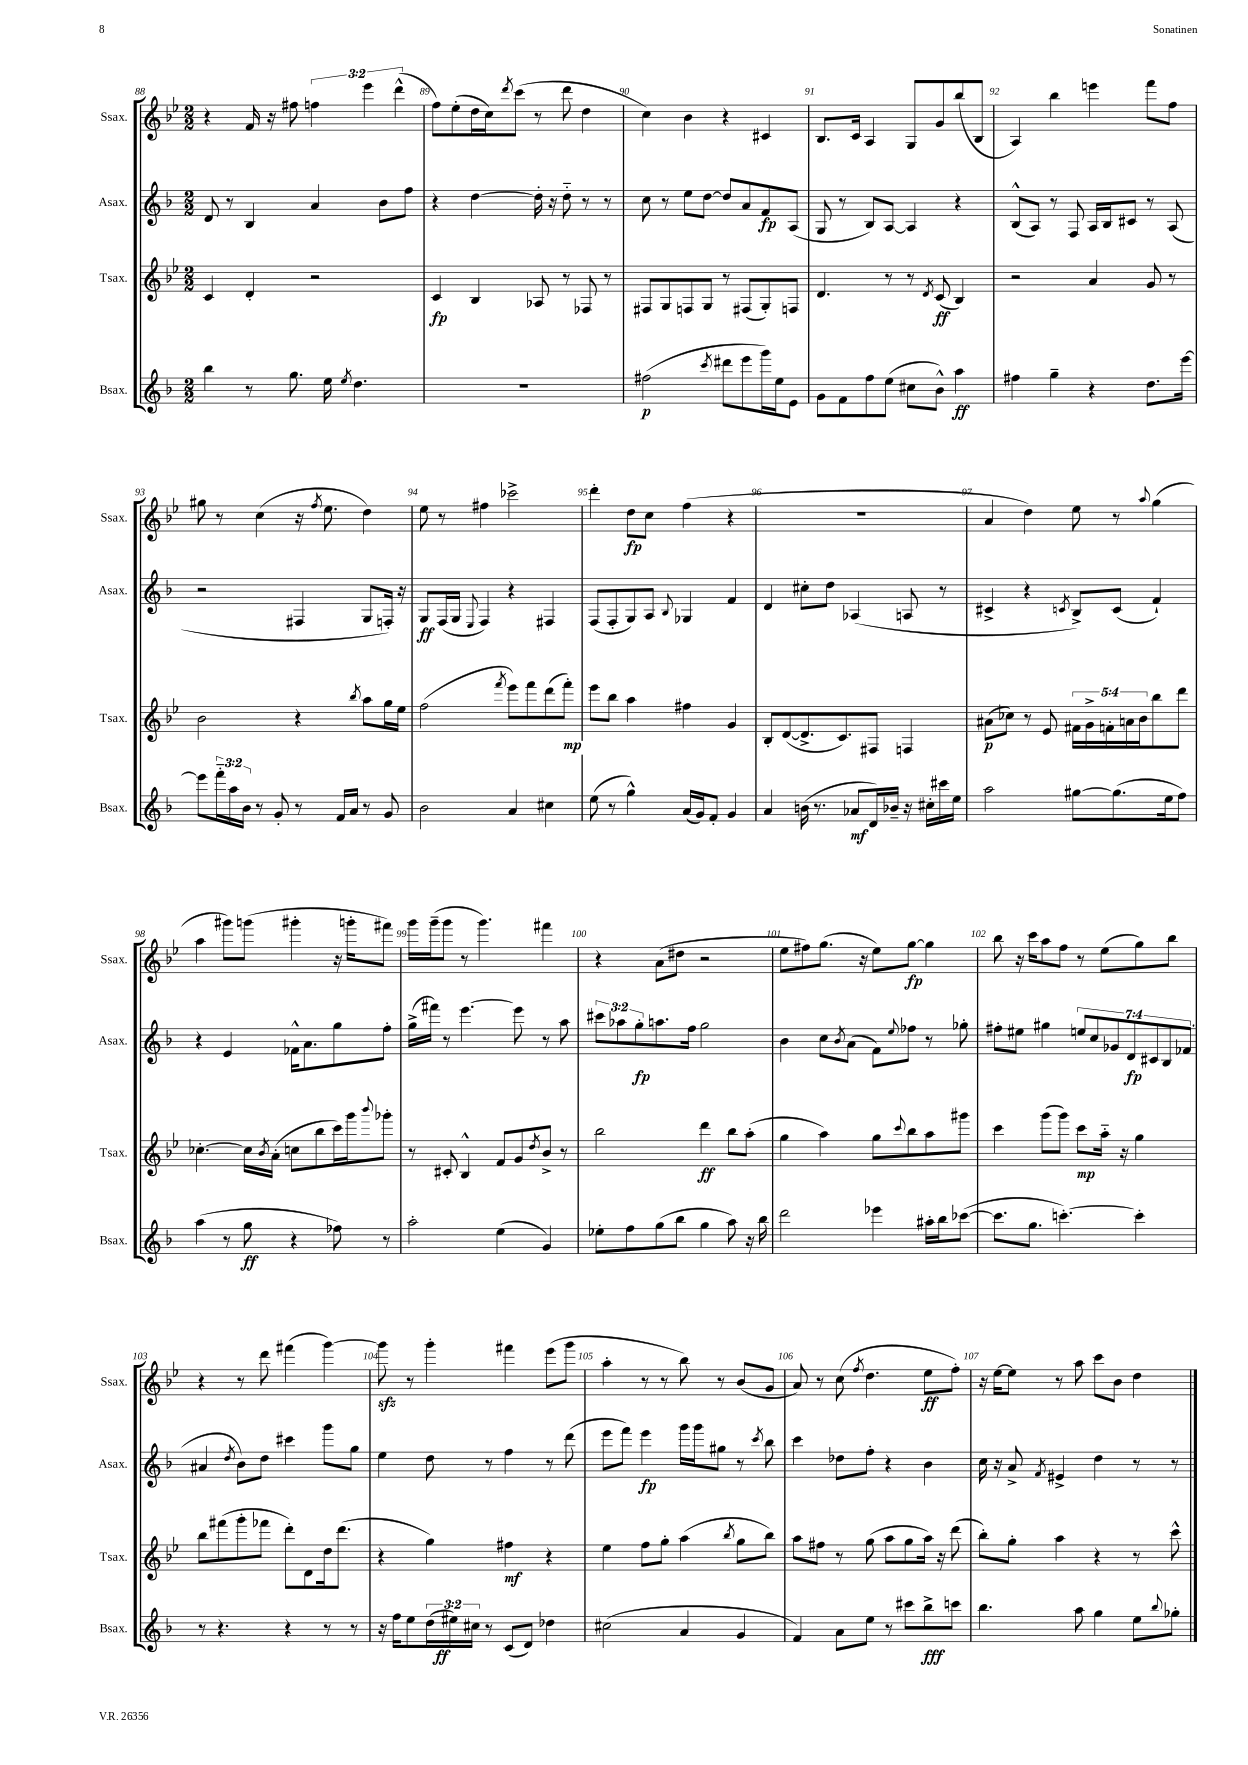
<<
\new StaffGroup <<
\new Staff = "s0" \with { instrumentName = "Ssax." shortInstrumentName = "Ssax." } {
    \clef treble \key bes \major \numericTimeSignature \time 2/2 \override Staff.TupletNumber.text = #tuplet-number::calc-fraction-text
    r4 f'16 r16 fis''8 \tuplet 3/2 { f''4 ees'''4 d'''4-^( } |
    f''8) ees''8-.( d''16 c''16) \acciaccatura { d'''8 } c'''8( r8 d'''8 d''4 |
    c''4) bes'4 r4 cis'4 |
    bes8. c'16 a4 g8 g'8 bes''8( bes8 |
    a4) bes''4 e'''4 f'''8 f''8 |
    gis''8 r8 c''4( r16 \acciaccatura { f''8 } ees''8. d''4) |
    ees''8 r8 fis''4 ces'''2-> |
    d'''4-. d''8\fp c''8 f''4( r4 |
    R1 |
    a'4 d''4) ees''8 r8 \appoggiatura { a''8 } g''4( |
    a''4 gis'''8) g'''8( gis'''4-. r16 g'''16-. fis'''8) |
    g'''16 g'''16--( g'''8 r8 g'''4.) fis'''4 |
    r4 a'8( dis''8 r2 |
    ees''8 fis''8) g''8.( r16 ees''8) g''8~\fp g''4 |
    bes''8 r16 c'''16 a''8 f''8 r8 ees''8( g''8) bes''8 |
    r4 r8 d'''8 fis'''4( g'''4~) |
    g'''8\sfz r8 g'''4-. fis'''4 ees'''8( g'''8 |
    a''4-. r8 r8 bes''8) r8 bes'8( g'8 |
    a'8) r8 c''8( \acciaccatura { f''8 } d''4. ees''8\ff f''8-.) |
    r16 ees''16~ ees''8 r8 a''8 c'''8 bes'8 d''4 \bar "|." |
}
\new Staff = "s1" \with { instrumentName = "Asax." shortInstrumentName = "Asax." } {
    \clef treble \key f \major \numericTimeSignature \time 2/2 \override Staff.TupletNumber.text = #tuplet-number::calc-fraction-text
    d'8 r8 bes4 a'4 bes'8 f''8 |
    r4 d''4~ d''16-. r16 d''8-_ r8 r8 |
    c''8 r8 e''8 d''8~ d''8 a'8 f'8\fp a8( |
    g8 r8 bes8) a8~ a4 r4 |
    bes8-^( a8) r8 f8 a16 bes16 cis'8 r8 a8( |
    r2 fis4 g8 f16-.) r16 |
    g8\ff f16( g16 \appoggiatura { e8 } f4) r4 fis4 |
    f8( f8-. g8) a8 \appoggiatura { bes8 } ges4 f'4 |
    d'4 cis''8-. d''8 aes4( a8 r8 |
    cis'4-> r4 \acciaccatura { c'8 } bes8->) c'8( f'4-!) |
    r4 e'4 fes'16-^ a'8. g''8 f''8-. |
    g''16->( fis'''16) r8 e'''4.~ e'''8 r8 a''8 |
    \tuplet 3/2 { cis'''8 aes''8 g''8-.\fp } a''8. f''16 g''2 |
    bes'4 c''8 \acciaccatura { bes'8 } a'8( f'8) \appoggiatura { e''8 } fes''8 r8 ges''8-. |
    fis''8-. eis''8 gis''4 \tuplet 7/4 { e''8 c''8 ges'8 d'8\fp cis'8 bes8 fes'8( } |
    ais'4 \acciaccatura { d''8 } bes'8) d''8 cis'''4 g'''8 g''8 |
    e''4 d''8 r8 f''4 r8 d'''8( |
    e'''8 f'''8) e'''4\fp g'''16 g'''16 gis''8 r8 \acciaccatura { c'''8 } bes''8 |
    c'''4 des''8 f''8-. r4 bes'4 |
    c''16 r16 a'8-> \acciaccatura { f'8 } eis'4-> d''4 r8 r8 \bar "|." |
}
\new Staff = "s2" \with { instrumentName = "Tsax." shortInstrumentName = "Tsax." } {
    \clef treble \key bes \major \numericTimeSignature \time 2/2 \override Staff.TupletNumber.text = #tuplet-number::calc-fraction-text
    c'4 d'4-. r2 |
    c'4\fp bes4 aes8 r8 fes8 r8 |
    fis8 g8 f8 g8 r8 fis8( g8-.) f8 |
    d'4. r8 r8 \acciaccatura { d'8 } c'8\ff( bes4) |
    r2 a'4 g'8 r8 |
    bes'2 r4 \acciaccatura { bes''8 } a''8 g''16 ees''16 |
    f''2( \acciaccatura { f'''8 } ees'''8) f'''8 d'''8( f'''8-.\mp) |
    ees'''8 bes''8 a''4 fis''4 g'4 |
    bes8-. d'8~( d'8.-> c'8.) fis8 f4 |
    ais'8\p( ces''8) r8 ees'8 \tuplet 5/4 { fis'16 g'16-> f'16-. a'16 bes'16 } bes''8 d'''8 |
    ces''4.~-. ces''16 \acciaccatura { bes'8 } a'16-.( c''8 bes''8 c'''16) g'''16 \appoggiatura { bes'''8 } ges'''8-. |
    r8 cis'8-. bes4-^ f'8 g'8 \acciaccatura { d''8 } bes'8-> r8 |
    bes''2 d'''4\ff bes''8 a''8-.( |
    g''4 a''4) g''8 \appoggiatura { c'''8 } bes''8 a''8 gis'''8 |
    c'''4 g'''8( g'''8) c'''8\mp a''16-_ r16 g''4 |
    bes''8 fis'''8( g'''8-. fes'''8 d'''8-.) d'8 d''16 d'''8.( |
    r4 g''4) fis''4\mf r4 |
    ees''4 f''8 g''8-. a''4( \acciaccatura { bes''8 } g''8 bes''8) |
    a''8 fis''8 r8 g''8( a''8 g''8 a''16) r16 d'''8( |
    bes''8-.) g''8-. a''4 r4 r8 c'''8-^ \bar "|." |
}
\new Staff = "s3" \with { instrumentName = "Bsax." shortInstrumentName = "Bsax." } {
    \clef treble \key f \major \numericTimeSignature \time 2/2 \override Staff.TupletNumber.text = #tuplet-number::calc-fraction-text
    bes''4 r8 g''8. e''16 \acciaccatura { e''8 } d''4. |
    R1 |
    fis''2\p( \acciaccatura { c'''8 } dis'''8 e'''8 g'''16) e''16 e'8 |
    g'8 f'8 f''8 e''8( cis''8 bes'8-^) a''4\ff |
    fis''4 g''4-- r4 d''8. e'''16~ |
    e'''8 \tuplet 3/2 { f'''16-_ a''16 bes'16 } r8 g'8-. r8 f'16 a'16 r8 g'8 |
    bes'2 a'4 cis''4 |
    e''8( r8 g''4-^) a'16( g'16) f'8-. g'4 |
    a'4 b'16( r8. aes'8\mf d'16) bes'16-- r16 cis''16-. cis'''16 e''16 |
    a''2 gis''8~ gis''8.( e''16 f''8) |
    a''4( r8 g''8\ff r4 fes''8) r8 |
    a''2-. e''4( g'4) |
    ees''8-. f''8 g''8( bes''8 g''4 a''8) r16 bes''16 |
    d'''2 ees'''4 ais''16-. bes''16 ces'''8~( |
    ces'''8. g''8. c'''4.~-.) c'''4-. |
    r8 r4. r4 r8 r8 |
    r16 f''16 e''8 \tuplet 3/2 { d''16( eis''16\ff) cis''16 } r8 c'8( d'8) des''4 |
    cis''2( a'4 g'4 |
    f'4) a'8 e''8 r8 cis'''8 bes''8->\fff c'''8 |
    bes''4. a''8 g''4 e''8 \appoggiatura { bes''8 } ges''8-. \bar "|." |
}
>>
>>
\layout { \context { \Score currentBarNumber = #88 \override BarNumber.break-visibility = ##(#f #t #t) barNumberVisibility = #all-bar-numbers-visible } }
